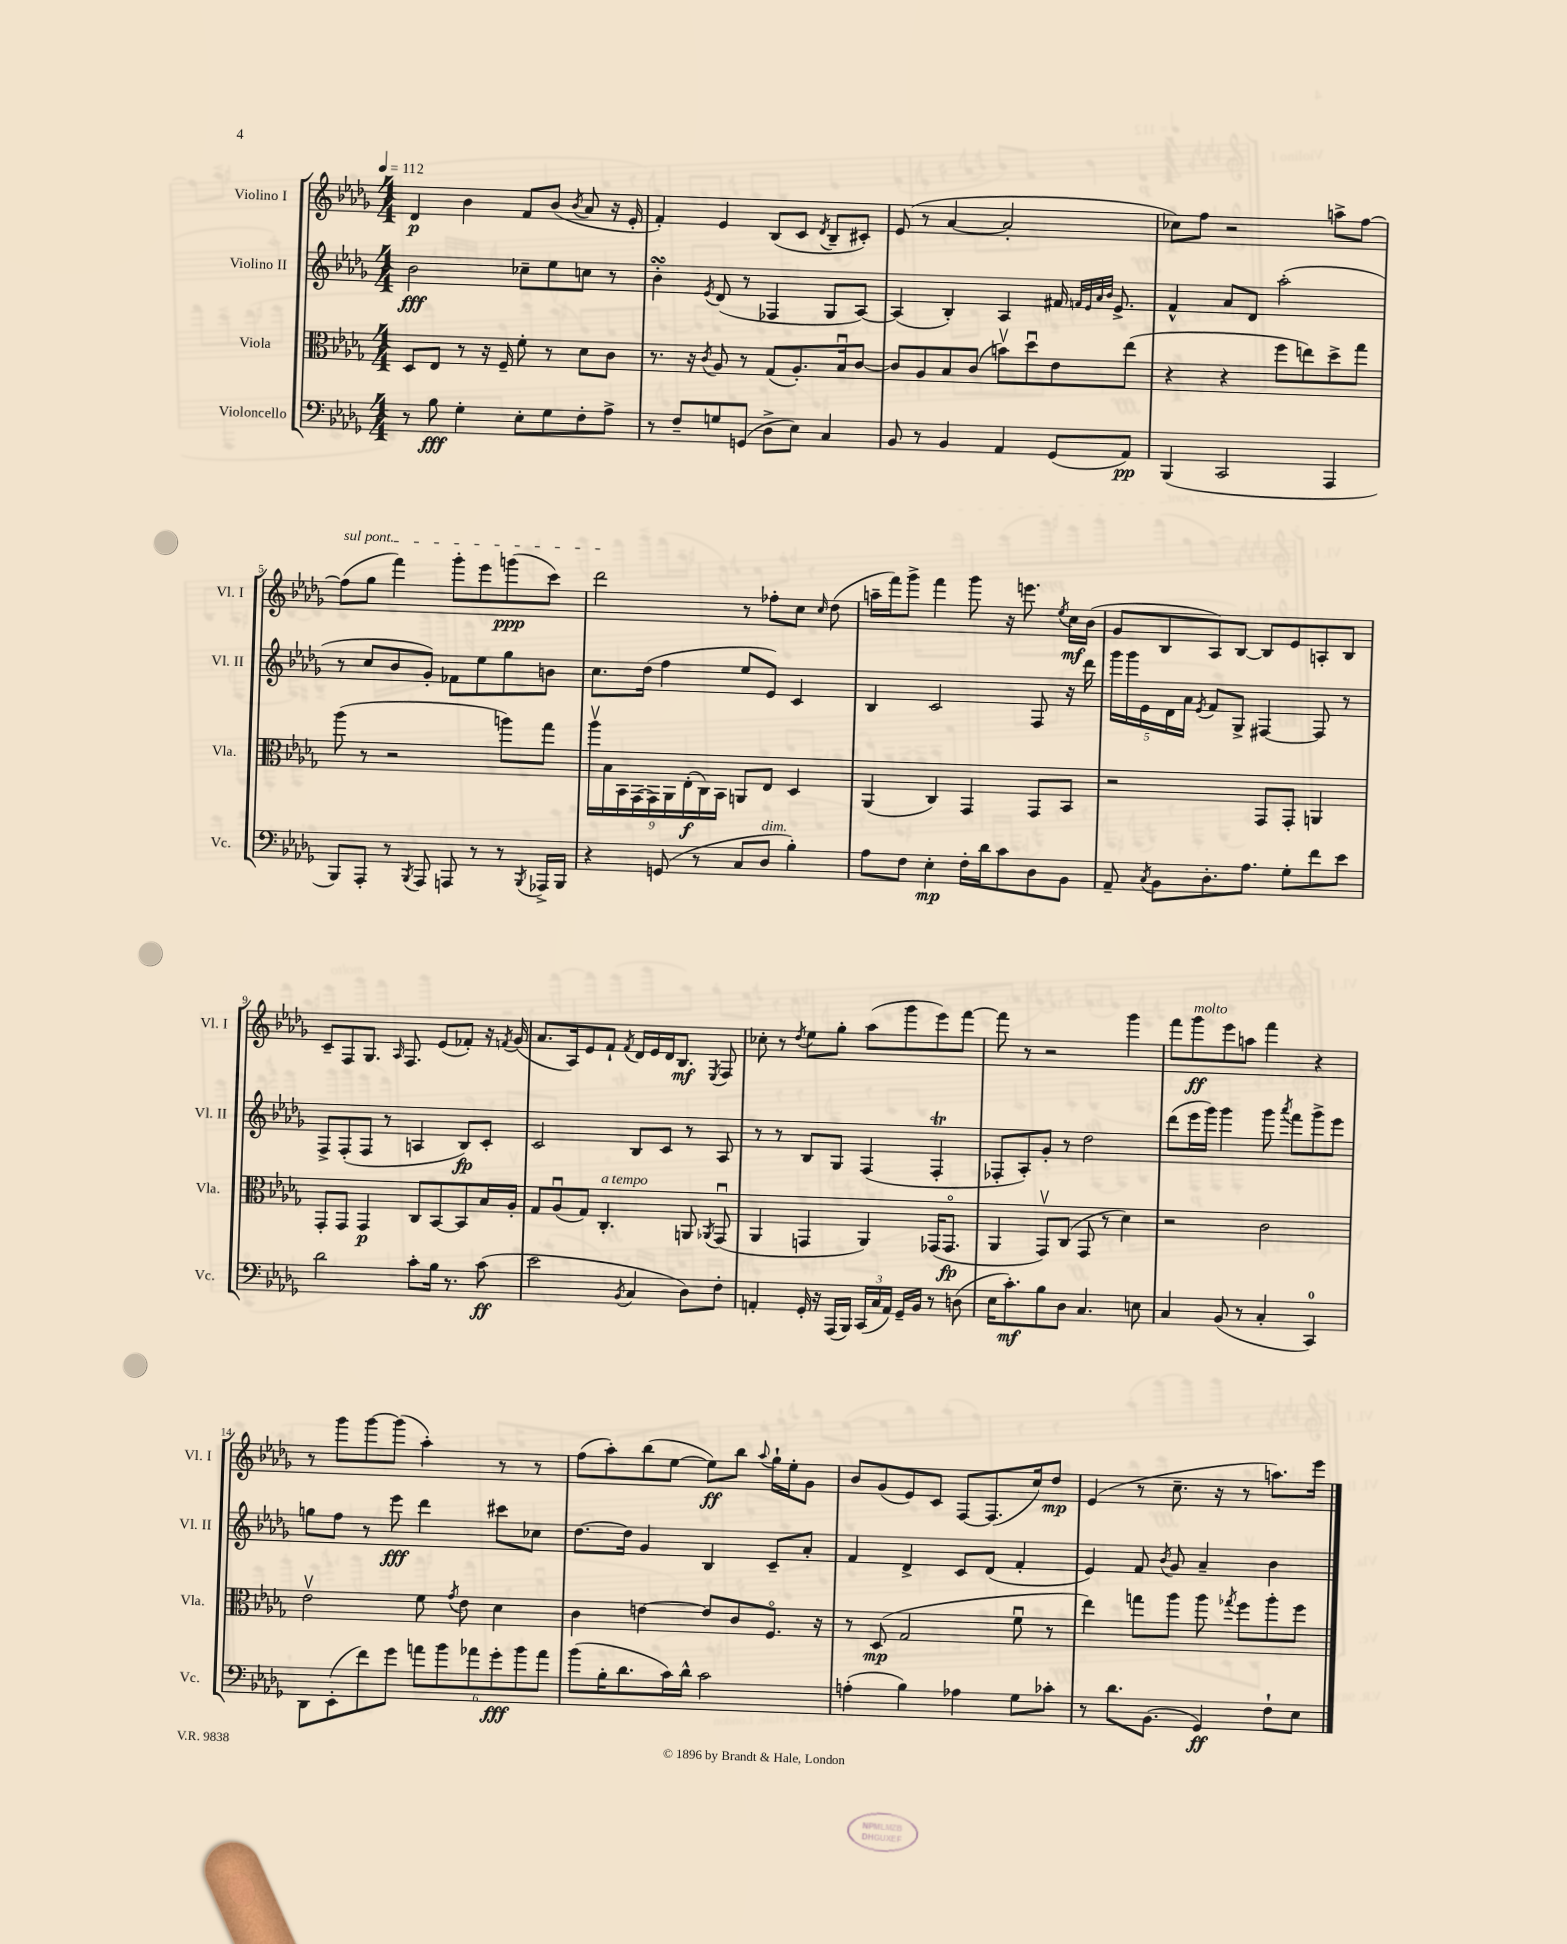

**kern	**kern	**kern	**kern
*staff4	*staff3	*staff2	*staff1
*clefF4	*clefC3	*clefG2	*clefG2
*k[b-e-a-d-g-]	*k[b-e-a-d-g-]	*k[b-e-a-d-g-]	*k[b-e-a-d-g-]
*M4/4	*M4/4	*M4/4	*M4/4
*MM112	*MM112	*MM112	*MM112
8r	8D-	2b-	4d-
8B-	8E-	.	.
4G-'	8r	.	4b-
.	16r	.	.
.	16F~	.	.
8E-'	8f'	8cc-~	8f
8G-	8r	8ee-	(8b-
.	.	.	8qb-
8F'	8d-	8cc	8a-
8A-^	8c	8r	16r
.	.	.	16e-'
=	=	=	=
8r	8.r	4b-'	4f')
8F~	.	.	.
.	16r	.	.
.	8qc	8qe-	.
8G	8A-	(8d-	4e-
(8GG	8r	8r	.
8D-^	(8G-	4F-	(8B-
8E-)	8.A-')	.	8c
.	.	.	8qd-
4C	.	8G-	8B-~
.	16B-u	.	.
.	[8c	[8A-)	8c#')
=	=	=	=
8BB-	8c]	(4A-]	(8e-
8r	8A-	.	8r
4BB-	8B-	4B-')	[4a-
.	(8c	.	.
4AA-	8bv)	4A-	2a-']
.	8dd-u	.	.
(8GG-	8e-	16f#	.
.	.	32qqf	.
.	.	32qqe-	.
.	.	32qqa-	.
.	.	32qqb-	.
.	.	8.e-^	.
8AA-)	(8ee-	.	.
=	=	=	=
(4BBB-	4r	4f^^	8cc-)
.	.	.	8ff
2CC	4r	8a-	2r
.	.	8d-	.
.	8ff	(2aa-'	.
.	8ee)	.	.
4AAA-	8dd-^	.	8aa^
.	8gg-	.	[8ff
=	=	=	=
8BBB-)	(8aa-	8r	(8ff]
8AAA-'	8r	8cc	8gg-
8r	2r	8b-	4fff)
8qBBB-	.	.	.
8AAA-	.	8g-')	.
8AAA	.	8f-	8ggg-'
8r	.	8ee-	8eee-
8r	8aa)	8gg-	(8ggg
8qBBB-	.	.	.
16AAA-^	8gg-	8b	8ccc)
16BBB-	.	.	.
=	=	=	=
4r	18aa-v	8.cc	2ddd-
.	18B-	.	.
.	18BB-	.	.
.	(18GG-	.	.
.	.	(16dd-	.
.	18GG-)	.	.
(8GG	.	4ff	.
.	18AA-	.	.
.	(18E-'	.	.
8r	.	.	.
.	18C)	.	.
.	18BB-	.	.
8C	8AA	8ee-	8r
8D-	8E-	8e-)	8ff-'
4B-')	4D-	4c	8cc
.	.	.	16qqcc
.	.	.	(8dd-
=	=	=	=
8A-	(4AA-	4B-	16aa~
.	.	.	16fff)
8F	.	.	8ggg-^
4E-'	4C)	2c	4fff
16F'	4GG-	.	8ggg-
16d-	.	.	.
8c	.	.	16r
.	.	.	8.eee
8D-	8GG-	8F	.
.	.	.	8qee-
8BB-	8BB-	16r	16cc
.	.	16ddd-	(16b-
=	=	=	=
8AA-~	2r	20ggg-	8g-
.	.	20ggg-	.
.	.	20e-	.
8qC	.	.	.
8BB-	.	.	8B-
.	.	20d-	.
.	.	20a-	.
.	.	8qe-	.
8.D-'	.	8f	8A-)
.	.	8G-^	[8B-
8.A-	.	.	.
.	8GG-	[4F#	8B-]
8G-'	8GG-'	.	8e-
8f	4AA	8F#]	8A'
8e-	.	8r	8B-
=	=	=	=
2d-	8GG-'	8F^	8c~
.	8GG-	(8F'	8F
.	4GG-	8F	8.G-
.	.	8r	.
.	.	.	16qqA-
.	.	.	8.F
8c'	8C	4A	.
16B-	[8BB-	.	(8e-
8.r	.	.	.
.	8BB-]	8B-)	8f-')
(8c	16B-	8c'	16r
.	.	.	8qf
.	16A-'	.	(16g-
=	=	=	=
2e-	8G-	2c	8.a-
.	(8A-u	.	.
.	.	.	16A-)
.	8G-)	.	8e-
.	4.C'	.	8f`
8qBB-	.	.	8qf
4C	.	8B-	16d-
.	.	.	16e-
.	.	8c	16d-
.	.	.	8.B-
8D-)	8AA	8r	.
.	8qAA-	.	8qE-
8F'	(8GG-u	8A-	8F
=	=	=	=
4AA'	4AA-	8r	8cc-'
.	.	8r	8r
.	.	.	8qdd-
16GG-'	4GG	8B-	8ee-
16r	.	.	.
(16AAA-	.	8G-	8gg-'
16BBB-)	.	.	.
(24CC	4AA-)	(4F	(8aa-
24C	.	.	.
24AA)	.	.	.
16GG-~	.	.	8ggg-
16BB-	.	.	.
8r	(16GG-	4F'	8eee-)
.	8.GG-o	.	.
(8D	.	.	[8fff
=	=	=	=
16E-	4AA-	8F-'	8fff]
8.c')	.	.	.
.	.	8A-')	8r
8B-	8GG-v)	8g-'	2r
8D-	(8C	8r	.
4.C	8GG-	2dd-	.
.	8r	.	.
.	4d-)	.	4ggg-
8E	.	.	.
=	=	=	=
4C	2r	(8ddd-	8fff
.	.	16eee-	8ggg-
.	.	16ggg-)	.
(8BB-	.	4ggg-	8eee-
8r	.	.	8aa
4C'	2c	8ggg-	4fff
.	.	8qaaa-	.
.	.	8fff	.
4CC)	.	8ggg-^	4r
.	.	8eee-	.
=	=	=	=
8DD-	2e-v	8gg	8r
(8EE-'	.	8ff	8ggg-
8f)	.	8r	[8ggg-
8g-	.	8eee-	(8ggg-]
12a	8f	4ddd-	4aa-')
12b-	.	.	.
.	8qg-	.	.
.	8e-	.	.
12a-	.	.	.
12g-'	4d-	8ccc#	8r
12b-	.	.	.
.	.	8cc-	8r
12a-	.	.	.
=	=	=	=
(8b-	4c	[8.dd-	(8ff
16B-'	.	.	8aa-')
8.d-	.	16dd-]	.
.	[4e	4g-	(8bb-
16c)	.	.	[8ee-
16d-^^	.	.	.
2c	8e]	4B-	8ee-])
.	8c	.	8bb-
.	.	.	8qqaa-
.	8.Fo	8c~	16gg-`
.	.	.	16ee-'
.	.	8a-'	8g-
.	16r	.	.
=	=	=	=
(4A'	8r	4f	8b-
.	(8D-	.	(8g-
4B-)	2G-	4d-^	8e-)
.	.	.	8c
4A-	.	8c	[8F
.	.	(8d-	(8.F]
8G-	8fu	4f'	.
.	.	.	16cc)
8c-'	8r	.	8dd-
=	=	=	=
8r	4ee-)	4e-)	(4e-
8.d-	.	.	.
.	8gg	8f	8r
(8.BB-	.	.	.
.	.	8qb-	.
.	8aa-	8g-	8.cc~
4GG-)	8aa-	4a-~	.
.	.	.	16r
.	8qgg-	.	.
.	8ff	.	8r
8F`	8aa-'	4b-	8.aa)
8E-	8ff	.	.
.	.	.	16eee-
==	==	==	==
*-	*-	*-	*-
